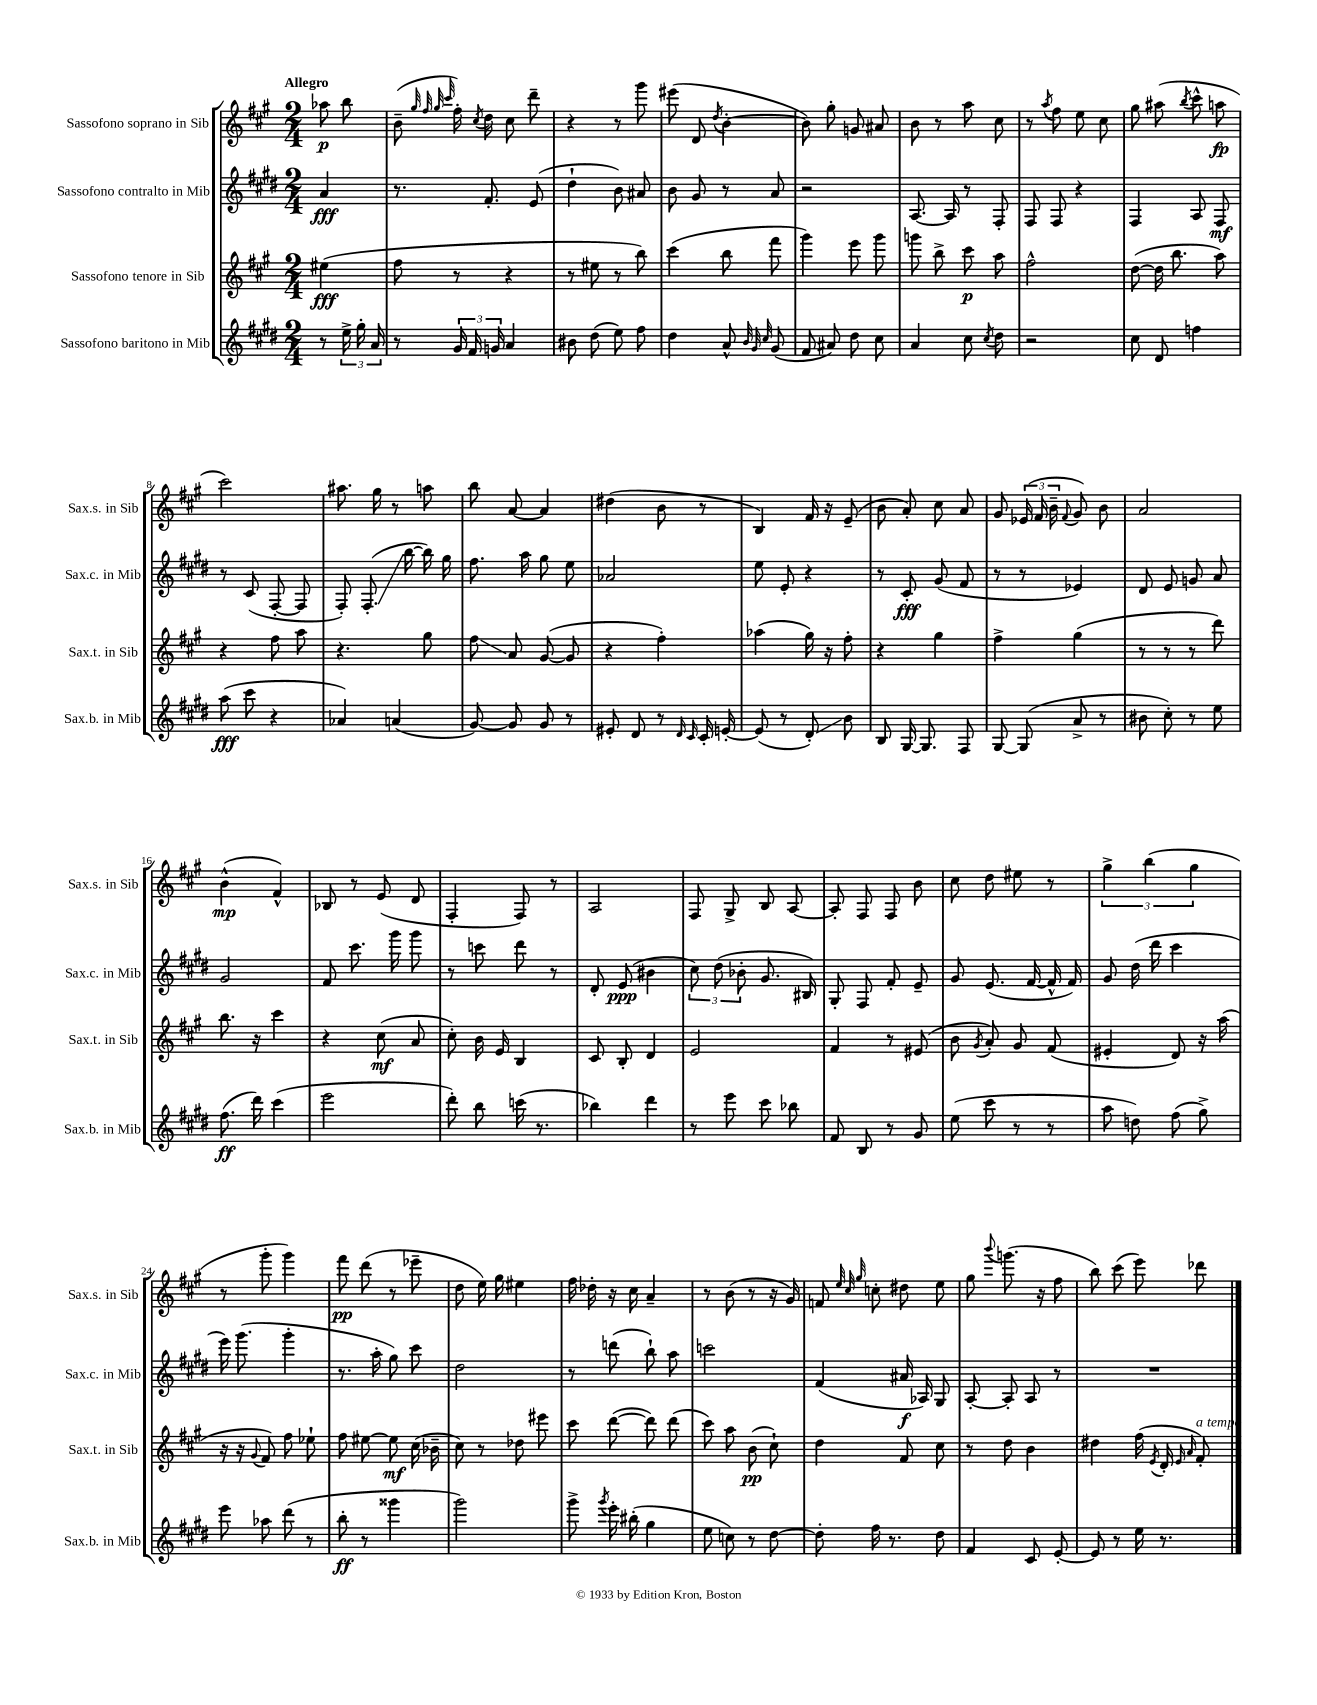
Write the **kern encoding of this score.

**kern	**kern	**kern	**kern
*staff4	*staff3	*staff2	*staff1
*clefG2	*clefG2	*clefG2	*clefG2
*k[f#c#g#d#]	*k[f#c#g#]	*k[f#c#g#d#]	*k[f#c#g#]
*M2/4	*M2/4	*M2/4	*M2/4
8r	(4ee#	4a	8aa-
24ee^	.	.	8bb
24gg#'	.	.	.
24a	.	.	.
=	=	=	=
8r	8ff#	8.r	(8b~
.	.	.	32qqgg#
.	.	.	32qqff#
.	.	.	32qqgg#
.	.	.	32qqccc#
24g#	8r	.	16ff#')
24f#	.	.	.
.	.	.	8qcc#
.	.	8.f#'	16dd
24g	.	.	.
4a	4r	.	8cc#
.	.	(8e	8ddd~
=	=	=	=
8b#	8r	4dd#`	4r
(8dd#	8ee#	.	.
8ee)	8r	8b)	8r
8ff#	8bb)	8a#	8ggg#
=	=	=	=
4dd#	(4ccc#	8b	(8eee#
.	.	8g#	8d
.	.	.	8qdd
8a^^	8bb	8r	[4b'
32qqb	.	.	.
32qqg#	.	.	.
32qqcc#	.	.	.
(8g#	8fff#	8a	.
=	=	=	=
8f#	4ggg#)	2r	8b])
8a#)	.	.	8gg#'
8dd#	8eee	.	8g
8cc#	8ggg#	.	8a#
=	=	=	=
4a	8ggg	[8.A	8b
.	8bb^	.	8r
.	.	16A]	.
8cc#	8ccc#	8r	8aa
8qcc#	.	.	.
8dd#	8aa	8F#'	8cc#
=	=	=	=
2r	2ff#^^	8F#	8r
.	.	.	8qaa
.	.	8F#	8ff#
.	.	4r	8ee
.	.	.	8cc#
=	=	=	=
8cc#	([8dd	4F#	8gg#
8d#	16dd]	.	(8aa#
.	8.bb	.	.
.	.	.	8qbb
4ff	.	8A	8ccc#^^
.	8aa)	8F#	8aa
=	=	=	=
(8aa	4r	8r	2ccc#)
8ccc#	.	(8c#	.
4r	8ff#	[8F#'	.
.	8aa	8F#]	.
=	=	=	=
4a-)	4.r	8F#')	8.aa#
.	.	(8.F#'	.
.	.	.	16gg#
(4a	.	.	8r
.	.	[16bb	.
.	8gg#	16bb])	8aa
.	.	16gg#	.
=	=	=	=
[8g#)	8ff#	8.ff#	8bb
8g#]	8a	.	[8a
.	.	16aa	.
8g#	([8g#	8gg#	4a]
8r	8g#]	8ee	.
=	=	=	=
8e#'	4r	2a-	(4dd#
8d#	.	.	.
8r	4ff#')	.	8b
16qqd#	.	.	.
16qqc#	.	.	.
16c#'	.	.	8r
[16e'	.	.	.
=	=	=	=
(8e]	(4aa-	8ee	4B)
8r	.	8e'	.
8d#')	16gg#)	4r	16f#
.	16r	.	16r
8b	8ff#'	.	(8e~
=	=	=	=
8B	4r	8r	8b
[16G#	.	8c#'	8a')
8.G#]	.	.	.
.	4gg#	(8g#	8cc#
8F#	.	8f#	8a
=	=	=	=
[8G#	4ff#^	8r	8g#
(8G#]	.	8r	(24e-
.	.	.	24f#
.	.	.	24b~
.	.	.	8qqf#
8a^	(4gg#	4e-)	8g#)
8r	.	.	8b
=	=	=	=
8b#	8r	8d#	2a
8cc#')	8r	8e	.
8r	8r	8g	.
8ee	8ddd)	8a	.
=	=	=	=
(8.ff#	8.bb	2g#	(4b^^
16ddd#)	16r	.	.
(4ccc#	4ccc#	.	4f#^^)
=	=	=	=
2eee	4r	8f#	8B-
.	.	8.ccc#	8r
.	(8cc#	.	(8e
.	.	16ggg#	.
.	8a	8ggg#	8d
=	=	=	=
8ddd#')	8cc#')	8r	4F#'
8bb	16b	8ccc	.
.	16e	.	.
(16ccc	4B	8ddd#	8F#)
8.r	.	.	.
.	.	8r	8r
=	=	=	=
4bb-)	8c#	8d#'	2A
.	8B'	(8e	.
4ddd#	4d	4b#	.
=	=	=	=
8r	2e	12cc#)	8F#
.	.	(12dd#	.
8eee	.	.	8G#^
.	.	12b-'	.
8ccc#	.	8.g#	8B
8bb-	.	.	[8A
.	.	16B#)	.
=	=	=	=
8f#	4f#	8G#'	8A']
8B	.	8F#	8F#
8r	8r	8f#'	8F#
8g#	(8e#	8e~	8b
=	=	=	=
(8ee	8b	8g#	8cc#
.	8qg#	.	.
8ccc#	8a')	(8.e	8dd
8r	8g#	.	8ee#
.	.	[16f#	.
8r	(8f#	16f#^^]	8r
.	.	16f#)	.
=	=	=	=
8aa	4e#'	8g#	6gg#^
8dd)	.	(16dd#	.
.	.	.	(6bb
.	.	16ddd#	.
(8ff#	8d)	4ccc#	.
.	.	.	6gg#
8gg#^)	16r	.	.
.	(16aa	.	.
=	=	=	=
8eee	16r	16eee)	8r
.	16r	(8.ggg#	.
.	8qqg#	.	.
8aa-	8f#)	.	8ggg#'
(8ddd#	8ff#	4ggg#'	4ggg#)
8r	8ee-`	.	.
=	=	=	=
8bb'	8ff#	8.r	8fff#
8r	[8ee#	.	(8ddd
.	.	16aa'	.
4ggg##	8ee#]	8gg#)	8r
.	(16cc#	8ccc#	8eee-~
.	16b-~	.	.
=	=	=	=
2ggg#)	8cc#)	2dd#	8dd
.	8r	.	16ee)
.	.	.	16gg#
.	8dd-	.	4ee#
.	8eee#	.	.
=	=	=	=
8ggg#^	8ccc#	8r	16ff#
.	.	.	16dd-'
8qggg#	.	.	.
16eee'	([8ddd	(8ddd	16r
(16bb#'	.	.	16cc#
4gg#	8ddd])	8bb`)	4a~
.	(8ddd	8aa	.
=	=	=	=
8ee	8ccc#)	2ccc	8r
8cc)	8aa	.	(8b
8r	(8b	.	8r
[8dd#	8cc#`)	.	16r
.	.	.	16g#)
=	=	=	=
8dd#']	4dd	(4f#	8f
.	.	.	32qqee
.	.	.	32qqcc#
.	.	.	32qqgg#
16ff#	.	.	8cc'
8.r	.	.	.
.	8f#	16a#	8dd#
.	.	16A-)	.
8dd#	8cc#	8G#	8ee
=	=	=	=
4f#	8r	[8A'	8gg#
.	.	.	8qqbbb
.	8dd	8A']	(8.ggg
8c#	4b	8A	.
.	.	.	16r
[8e'	.	8r	8ff#
=	=	=	=
8e]	4dd#	2r	8bb)
8r	.	.	(8ccc#
16ee	(16ff#	.	8eee)
.	8qe	.	.
8.r	16d'	.	.
.	16qqe	.	.
.	16qqa	.	.
.	8f#')	.	8ddd-
==	==	==	==
*-	*-	*-	*-
